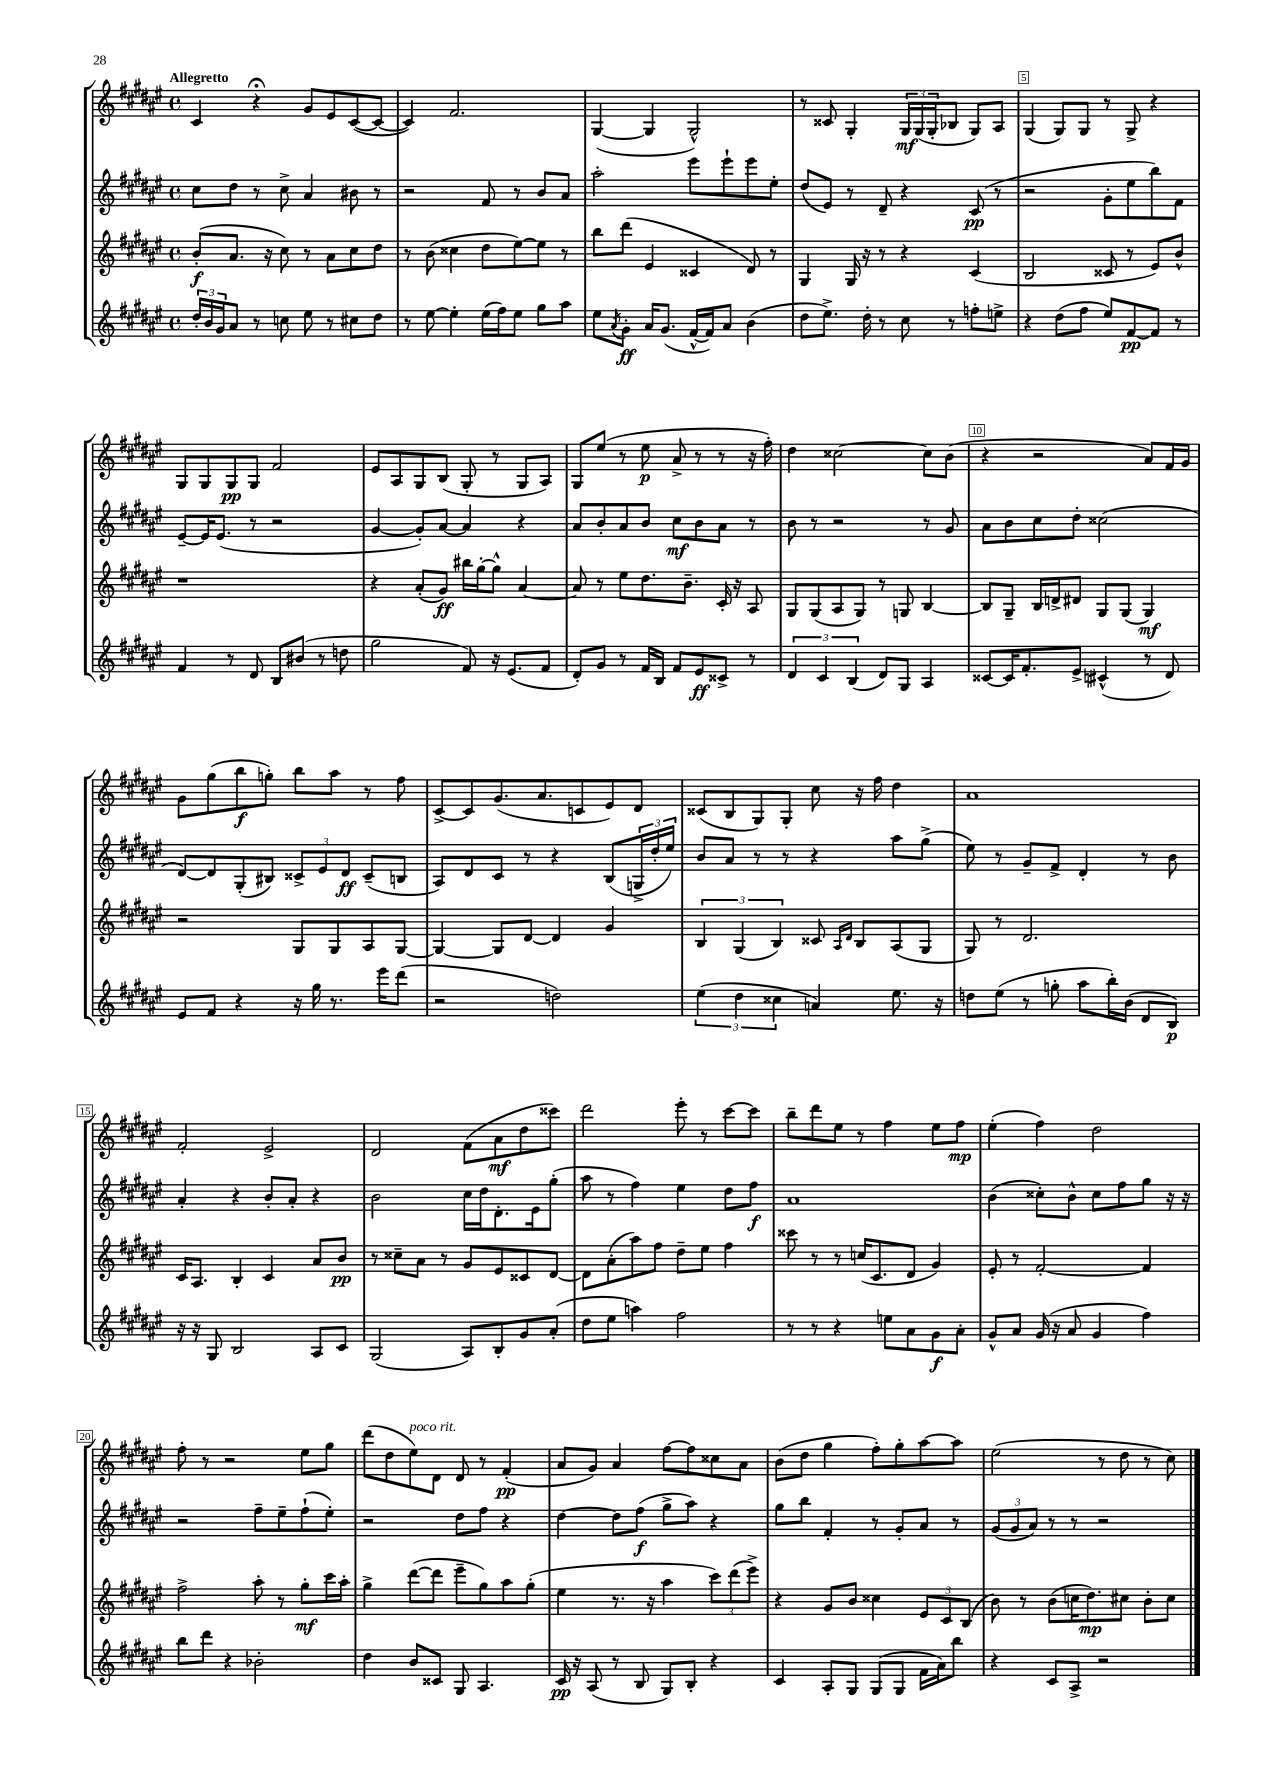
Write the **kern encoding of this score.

**kern	**kern	**kern	**kern
*staff4	*staff3	*staff2	*staff1
*clefG2	*clefG2	*clefG2	*clefG2
*k[f#c#g#d#a#e#]	*k[f#c#g#d#a#e#]	*k[f#c#g#d#a#e#]	*k[f#c#g#d#a#e#]
*M4/4	*M4/4	*M4/4	*M4/4
*met(c)	*met(c)	*met(c)	*met(c)
24dd#'/LL	(8b'/L	8cc#\L	4c#/
24b/	.	.	.
24g#/J	.	.	.
8a#/J	8.a#/J	8dd#\J	.
8r	.	8r	4r;
.	16r	.	.
8cc\	8cc#\)	8cc#^\	.
8ee#\	8r	4a#/	8g#/L
8r	8a#\L	.	8e#/
8cc#\L	8cc#\	8b#\	([8c#/
8dd#\J	8dd#\J	8r	8c#/_J
=	=	=	=
8r	8r	2r	4c#/])
[8ee#\	(8b\	.	.
4ee#'\]	4cc##\	.	2.f#/
(16ee#\LL	8dd#\L	8f#/	.
16ff#\J)	.	.	.
8ee#\J	[8ee#\)	8r	.
8gg#\L	8ee#\]J	8b/L	.
8aa#\J	8r	8a#/J	.
=	=	=	=
8ee#\L	8bb\L	2aa#'\	([4G#/
8qa#/	.	.	.
8g#'\J	(8ddd#\J	.	.
16a#/LK	4e#/	.	4G#/]
(8.g#/J	.	.	.
[16f#^^/LL	4c##/	8eee#\L	2G#^^/)
16f#/]J)	.	.	.
8a#/J	.	8eee#`\	.
(4b\	8d#/)	8eee#\	.
.	8r	8ee#'\J	.
=	=	=	=
8dd#\L	4G#/	(8dd#/L	8r
8.ee#^\J)	.	8e#/J)	8c##/
.	16G#/	8r	4G#'/
16dd#'\	16r	.	.
8r	8r	8d#~/	.
8cc#\	4r	4r	24G#/LL
.	.	.	(24G#/
.	.	.	24G#'/J
8r	.	.	8B-/J
8ff'\L	(4c#/	(8c#/	8G#/L)
8ee^\J	.	8r	8A#/J
=	=	=	=
4r	2B/	2r	(4G#/
(8dd#\L	.	.	8G#/L)
8ff#\J	.	.	8G#/J
8ee#/L)	8c##/	8g#'\L	8r
[8f#/	8r	8ee#\	8G#^/
8f#/]J	8e#/L)	8bb\)	4r
8r	8b^^/J	8f#\J	.
=	=	=	=
4f#/	1r	[8e#~/L	8G#/L
.	.	16e#/]K	8G#/
.	.	(8.e#/J	.
8r	.	.	8G#/
8d#/	.	8r	8G#/J
8B/L	.	2r	2f#/
(8b#/J	.	.	.
8r	.	.	.
8dd\	.	.	.
=	=	=	=
2gg#\	4r	[4g#/	8e#/L
.	.	.	8A#/
.	(8a#'/L	8g#'/]L)	8G#/
.	8g#/J)	[8a#/J	(8B/J
8f#/)	16bb#\LL	4a#/]	8G#'/
.	[16gg#'\J	.	.
16r	8gg#^^\]J	.	8r
(8.e#/L	.	.	.
.	[4a#/	4r	8G#/L
8f#/J	.	.	8A#/J)
=	=	=	=
8d#'/L)	8a#/]	8a#/L	8G#/L
8g#/J	8r	8b'/	(8ee#/J
8r	8ee#\L	8a#/	8r
16f#/LL	8.dd#\	8b/J	8ee#\
16B/JJ	.	.	.
8f#/L	.	8cc#\L	8a#^/
.	8.b~\J	.	.
8e#/	.	8b\	8r
8c##^/J	16c#'/	8a#\J	8r
.	16r	.	.
8r	8A#/	8r	16r
.	.	.	16ff#'\)
=	=	=	=
6d#/	8G#/L	8b\	4dd#\
.	(8G#/	8r	.
6c#/	.	.	.
.	8A#/	2r	[2cc##\
(6B/	.	.	.
.	8G#/J)	.	.
8d#/L)	8r	.	.
8G#/J	8G/	.	.
4A#/	[4B/	8r	8cc##\]L
.	.	8g#/	(8b\J
=	=	=	=
[8c##/L	8B/]L	8a#\L	4r
16c##/]K	8G#~/J	8b\	.
8.f#'/	.	.	.
.	16B/LL	8cc#\	2r
.	16d^/J	.	.
8e#^/J	8d#/J	8dd#'\J	.
(4c#^^/	8G#/L	(2cc##\	.
.	(8G#/J	.	.
8r	4G#/)	.	8a#/L)
8d#/)	.	.	16f#/L
.	.	.	16g#/JJ
=	=	=	=
8e#/L	2r	[8d#/L)	8g#\L
8f#/J	.	8d#/]	(8gg#\
4r	.	(8G#'/	8bb\
.	.	8B#/J)	8gg'\J)
16r	8G#/L	12c##^/L	8bb\L
16gg#\	.	.	.
.	.	12e#/	.
8.r	8G#/	.	8aa#\J
.	.	12d#/J	.
.	8A#/	(8c##~/L	8r
16eee#\LK	.	.	.
(8ddd#\J	[8G#/J	8B/J	8ff#\
=	=	=	=
2r	4G#/_	8A#/L)	[8c#^/L
.	.	8d#/	8c#/]
.	8G#/]L	8c#/J	(8.g#/
.	[8d#/J	8r	.
.	.	.	8.a#/
2dd\)	4d#/]	4r	.
.	.	.	8c/
.	4g#/	(8B/L	8e#/)
.	.	24G^/L	8d#/J
.	.	24dd#'/	.
.	.	24ee#/JJ)	.
=	=	=	=
(6ee#\	6B/	8b/L	(8c##/L
.	.	8a#/J	8B/
6dd#\	(6G#/	.	.
.	.	8r	8G#/)
6cc##\	6B/)	.	.
.	.	8r	8G#'/J
4a/)	8c##/	4r	8cc#\
.	16qqA#/LL	.	.
.	16qqd#/JJ	.	.
.	8B/L	.	16r
.	.	.	16ff#\
8.ee#\	(8A#/	8aa#\L	4dd#\
.	8G#/J	(8gg#^\J	.
16r	.	.	.
=	=	=	=
8dd\L	8G#/)	8ee#\)	1a#
(8ee#\J	8r	8r	.
8r	2.d#/	8g#~/L	.
8gg'\	.	8f#^/J	.
8aa#\L	.	4d#'/	.
16bb'\L)	.	.	.
(16b\JJ	.	.	.
8d#/L	.	8r	.
8B/J)	.	8b\	.
=	=	=	=
16r	16c#/LK	4a#'/	2f#'/
16r	8.A#/J	.	.
8G#/	.	.	.
2B/	4B'/	4r	.
.	4c#/	8b'/L	2e#^/
.	.	8a#'/J	.
8A#/L	8a#/L	4r	.
8c#/J	8b/J	.	.
=	=	=	=
(2G#/	8r	2b\	2d#/
.	8cc##~\L	.	.
.	8a#\J	.	.
.	8r	.	.
8A#/L)	8g#/L	16cc#\LL	(8f#\L
.	.	16dd#\J	.
8B'/	8e#/	8.d#'\	8a#\
8g#/	8c##/	.	8dd#\
.	.	16e#\k	.
(8a#'/J	[8d#/J	(8gg#'\J	8ccc##\J)
=	=	=	=
8dd#\L	8d#\]L	8aa#\	2ddd#\
8ee#\J	(8a#'\	8r	.
4aa\)	8aa#\)	4ff#\)	.
.	8ff#\J	.	.
2ff#\	8dd#~\L	4ee#\	8eee#'\
.	8ee#\J	.	8r
.	4ff#\	8dd#\L	[8ccc#\L
.	.	8ff#\J	8ccc#\]J
=	=	=	=
8r	8ccc##\	1a#	8bb~\L
8r	8r	.	8ddd#\
4r	8r	.	8ee#\J
.	(16cc/LK	.	8r
.	8.c#/	.	.
8ee\L	.	.	4ff#\
8a#\	8d#/J	.	.
8g#\	4g#/)	.	8ee#\L
8a#'\J	.	.	8ff#\J
=	=	=	=
8g#^^/L	8e#'/	(4b\	(4ee#'\
8a#/J	8r	.	.
(16g#/	[2f#'/	8cc##'\L)	4ff#\)
16r	.	.	.
8a#/	.	8b^^\J	.
4g#/	.	8cc##\L	2dd#\
.	.	8ff#\	.
4ff#\)	4f#/]	8gg#\J	.
.	.	16r	.
.	.	16r	.
=	=	=	=
8bb\L	2ff#^\	2r	8ff#'\
8ddd#\J	.	.	8r
4r	.	.	2r
2b-'\	8aa#'\	8ff#~\L	.
.	8r	8ee#~\	.
.	8gg#'\L	(8ff#`\	8ee#\L
.	16ccc#\L	8ee#'\J)	8gg#\J
.	16aa#'\JJ	.	.
=	=	=	=
4dd#\	4gg#^\	2r	(8ddd#\L
.	.	.	8dd#\
8b/L	([8ddd#\L	.	8ee#\)
8c##/J	8ddd#\]J	.	8d#\J
8G#/	8eee#~\L	8dd#\L	8d#/
4.A#/	8gg#\)	8ff#\J	8r
.	8aa#\	4r	(4f#'/
.	(8gg#'\J	.	.
=	=	=	=
16c#/	4ee#\	[4dd#\	8a#/L
16r	.	.	.
(8A#/	.	.	8g#/J)
8r	8.r	8dd#\]L	4a#/
8B/	.	(8ff#\J	.
.	16r	.	.
8G#/L)	4aa#\	8gg#^\L	[8ff#\L
8B'/J	.	8aa#\J)	8ff#\]
4r	12ccc#\L)	4r	8cc##\
.	(12ddd#\	.	.
.	.	.	8a#\J
.	12eee#^\J)	.	.
=	=	=	=
4c#/	4r	8gg#\L	(8b\L
.	.	8bb\J	8dd#\J
8A#'/L	8g#/L	4f#'/	4gg#\
8G#/J	8b/J	.	.
(8G#/L	4cc##\	8r	8ff#'\L)
8G#/J	.	8g#'/L	8gg#'\
16f#\LL	12e#/L	8a#/J	[8aa#\
16a#\J)	.	.	.
.	12c#/	.	.
8bb\J	.	8r	8aa#\]J
.	(12B/J	.	.
=	=	=	=
4r	8b\)	(12g#/L	(2ee#\
.	.	12g#/	.
.	8r	.	.
.	.	12a#/J)	.
8c#/L	(8b\L	8r	.
8A#^/J	16cc\K	8r	.
.	8.dd#\)	.	.
2r	.	2r	8r
.	8cc#\J	.	8dd#\
.	8b'\L	.	8r
.	8cc#\J	.	8cc#\)
==	==	==	==
*-	*-	*-	*-
